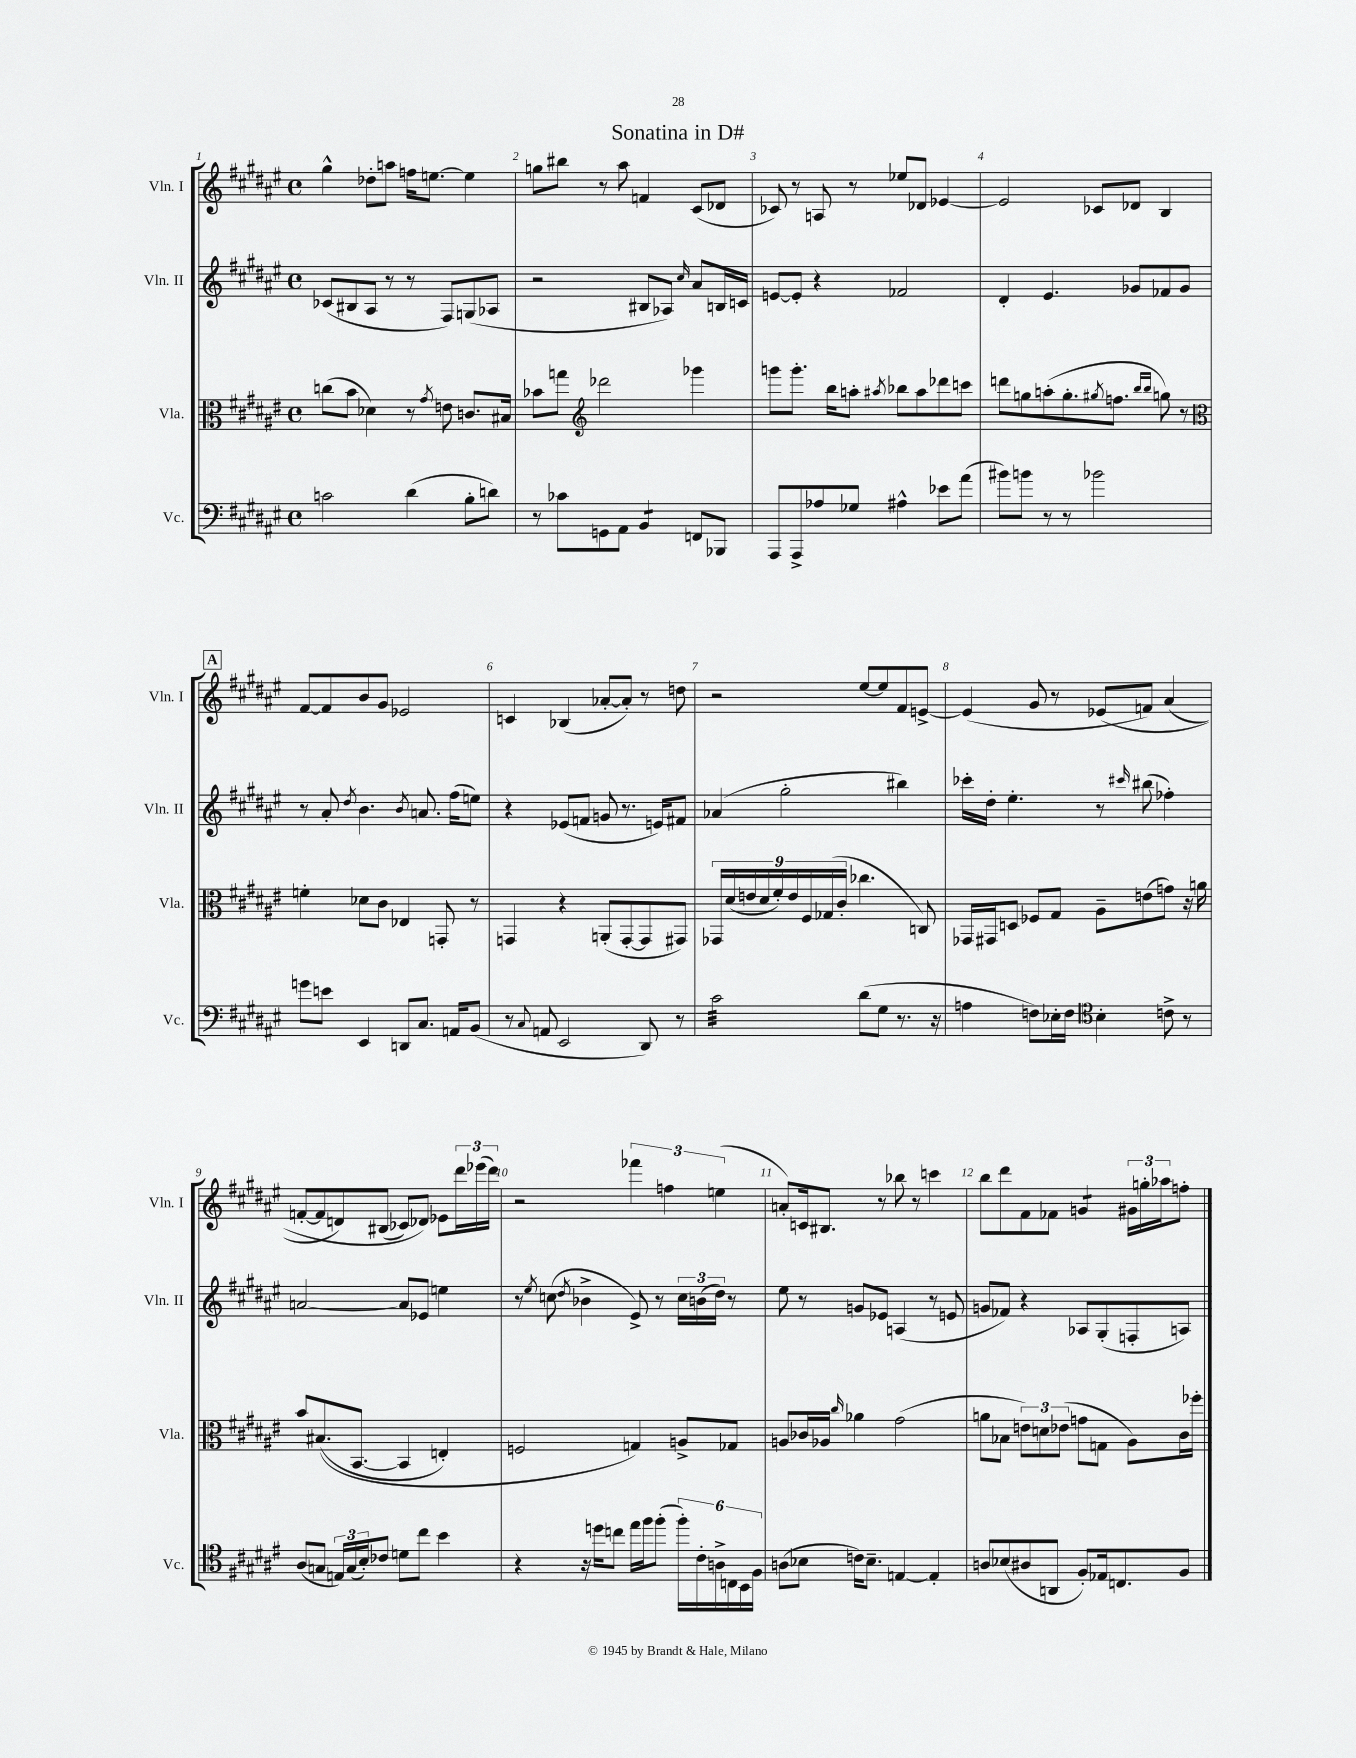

**kern	**kern	**kern	**kern
*staff4	*staff3	*staff2	*staff1
*clefF4	*clefC3	*clefG2	*clefG2
*k[f#c#g#d#a#e#]	*k[f#c#g#d#a#e#]	*k[f#c#g#d#a#e#]	*k[f#c#g#d#a#e#]
*M4/4	*M4/4	*M4/4	*M4/4
*met(c)	*met(c)	*met(c)	*met(c)
2c	(8cc	(8c-	4gg#^^
.	8b	8B#	.
.	4d-)	8A#	8dd-'
.	.	8r	8aa
(4d#	8r	8r	16ff
.	.	.	[8.ee
.	8qg#	.	.
.	8e	8F#)	.
8B'	8.c	(8G	4ee]
8d)	.	8A-	.
.	16B#	.	.
=	=	=	=
8r	8b-	2r	8gg
8c-	8gg	.	8bb#
*	*clefG2	*	*
8GG	2ddd-	.	8r
8AA#	.	.	8aa#
4BB	.	8B#	4f
.	.	8A-)	.
.	.	16qqcc#	.
8FF	4ggg-	8a#	(8c#
8BBB-	.	16B	8d-
.	.	16c	.
=	=	=	=
8AAA#	8ggg	[8e	8c-)
8AAA#^	8.ggg'	8e']	8r
8A-	.	4r	8A
.	16bb	.	.
8G-	8aa'	.	8r
.	8qaa#	.	.
4A#^^	8bb-	2f-	8ee-
.	8aa#	.	8d-
8e-	8ddd-	.	[4e-
(8a#	8ccc	.	.
=	=	=	=
8b#)	8ddd	4d#'	2e-]
8b	8gg	.	.
8r	(8aa'	4.e#	.
8r	8.gg'	.	.
2b-	.	.	8c-
.	8qgg#	.	.
.	8.ff	.	.
.	.	8g-	8d-
.	16qqbb	.	.
.	16qqbb	.	.
.	8gg)	8f-	4B
.	8r	8g-	.
=	=	=	=
*	*clefC3	*	*
8g	4f'	8r	[8f#
8e	.	8a#'	8f#]
.	.	8qdd#	.
4EE#	8d-	4.b	8b
.	8c#	.	8g#
8DD	4E-	.	2e-
.	.	8qb	.
8.C#	.	8.a	.
.	8GG'	.	.
16AA	.	(16ff#	.
(8BB	8r	8ee)	.
=	=	=	=
8r	4GG	4r	4c
8qqC#	.	.	.
8AA	.	.	.
2EE#	4r	(8e-	(4B-
.	.	8f	.
.	(8AA'	8g	[8a-'
.	[8GG'	8.r	8a-'])
8DD#)	8GG]	.	8r
.	.	16e)	.
8r	8GG#)	8f#	8dd
=	=	=	=
2c#	18GG-	(4a-	2r
.	(18d#	.	.
.	18e	.	.
.	18d#	.	.
.	18f#')	.	.
.	.	2gg#'	.
.	18e	.	.
.	18F#	.	.
.	(18G-	.	.
.	18c#'	.	.
(8d#	4.cc-	.	[8ee#
8G#	.	.	8ee#]
8.r	.	4bb#)	8f#
.	8C)	.	[8e^
16r	.	.	.
=	=	=	=
4A	16GG-	16ccc-'	(4e]
.	16GG#	16dd#'	.
.	8D	4.ee#'	.
8F)	8F-	.	8g#
16E-'	8G#	.	8r
16F	.	.	.
*clefC4	*	*	*
4B'	8A#~	8r	&(8e-
.	.	16qqccc#	.
.	(8e	(8bb#	8f)
8c^	8g)	4ff-')	(4a#
8r	16r	.	.
.	16a	.	.
=	=	=	=
(8A#	8b	[2a	[8f'
8G	&((8.B#	.	8f]
24E)	.	.	8d)
(24G	.	.	.
.	[8.BB	.	.
24B')	.	.	.
8c-	.	.	(8B#
8d	4BB]	8a]	8c-)
8cc#	.	8e-	8d-&)
4b	4E')	4ee	8e-
.	.	.	24ddd#
.	.	.	(24eee-
.	.	.	24ddd#)
=	=	=	=
4r	2F	8r	2r
.	.	8qee#	.
.	.	(8cc	.
.	.	8qdd#	.
16r	.	4b-^	.
16dd	.	.	.
8cc	.	.	.
16ee#	4G&)	8e#^)	6fff-
16ff#	.	.	.
(8ff#'	.	8r	.
.	.	.	6ff
24ff#')	8A^	24cc	.
24c#'	.	(24b	.
24A^	.	24dd#)	(6ee
24C	8G-	8r	.
24BB	.	.	.
24F#	.	.	.
=	=	=	=
(8A	8A	8ee#	8a')
8B-	16c-	8r	16c
.	16A-	.	8.B#
.	16qqcc#	.	.
16c)	4a-	8g	.
8.B-~	.	.	.
.	.	8e-	8r
[4E	(2g#	(4A	8bb-
.	.	.	8r
4E']	.	8r	4ccc
.	.	8e	.
=	=	=	=
8A	8a	8g	8bb
(8B-	8B-	8f-)	8ddd#
8A#	12e)	4r	8f#
.	12d	.	.
8AA	.	.	8f-
.	(12e-	.	.
8F#')	8g	8A-	4g
16E-	8G	(8G#'	.
8.C	.	.	.
.	8A#)	8F'	24g#
.	.	.	24gg'
.	.	.	24aa-
8F#	16c#	8A)	8ff'
.	16ff-'	.	.
==	==	==	==
*-	*-	*-	*-
